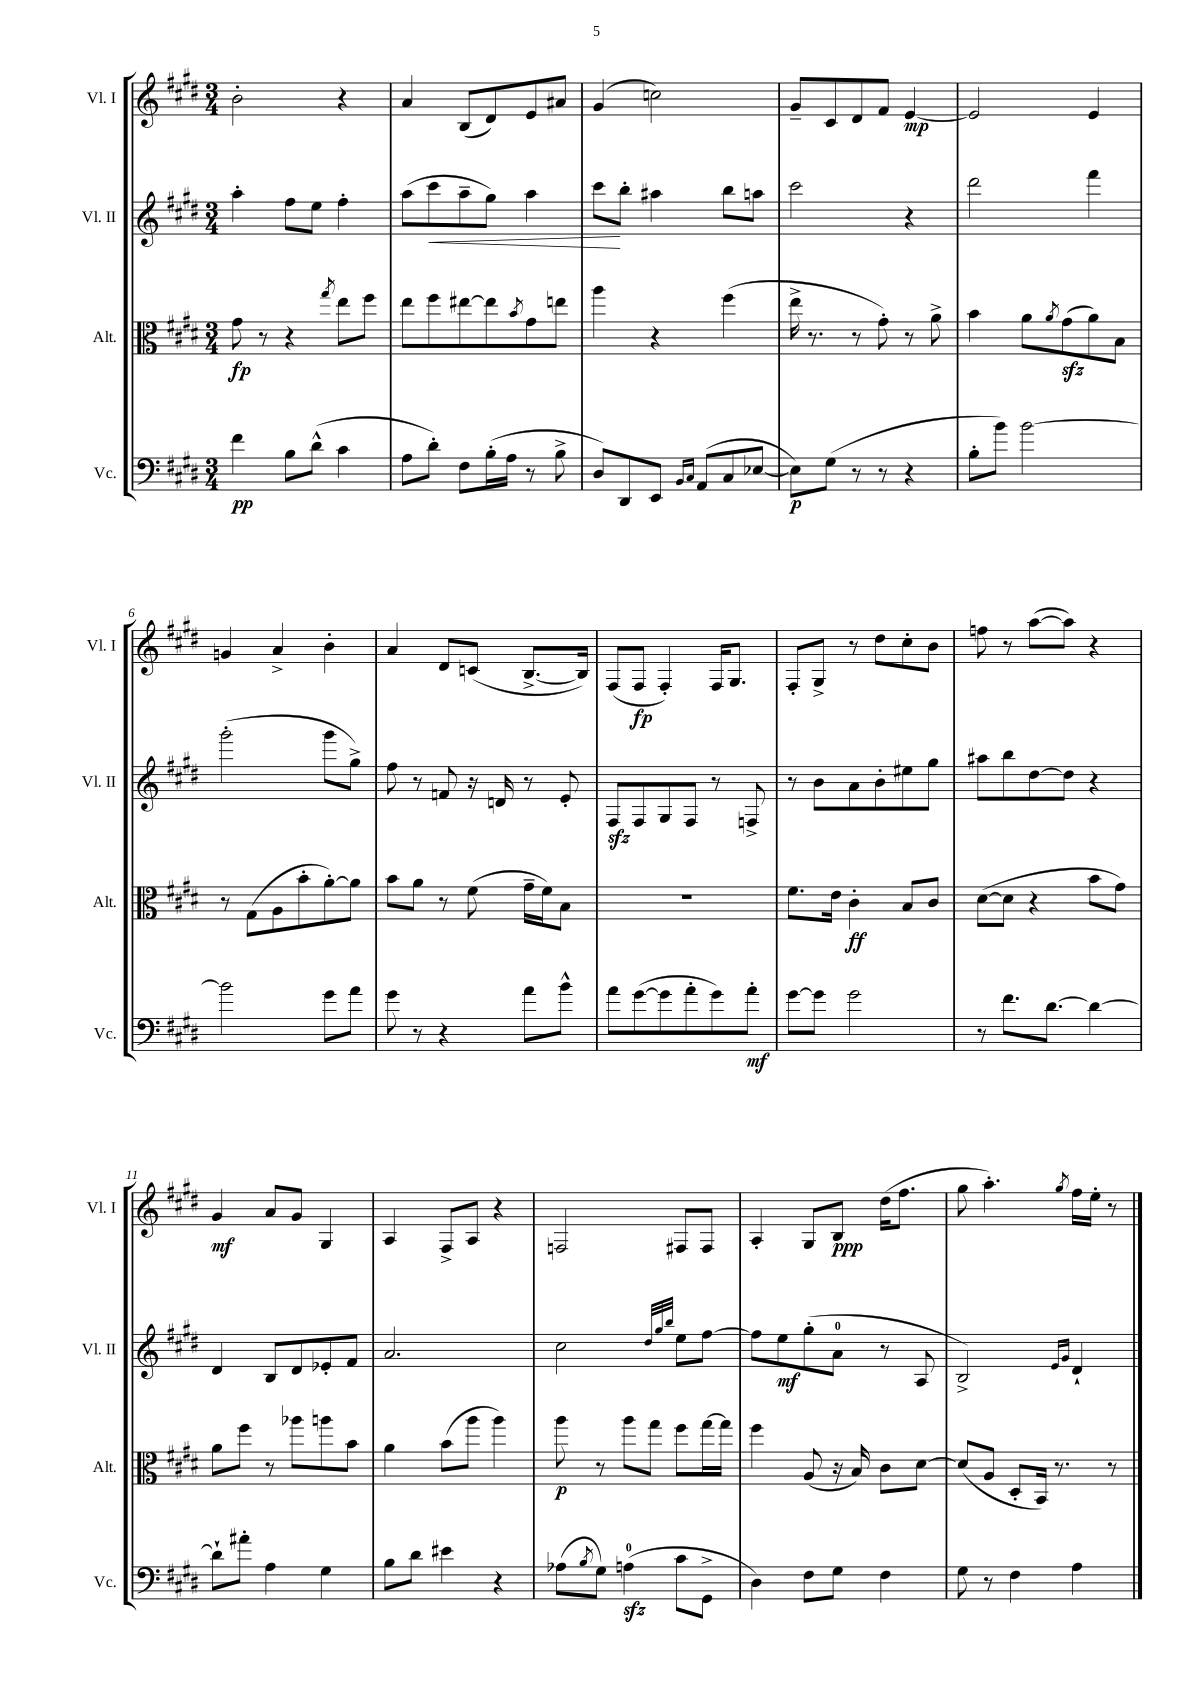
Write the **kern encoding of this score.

**kern	**kern	**kern	**kern
*staff4	*staff3	*staff2	*staff1
*clefF4	*clefC3	*clefG2	*clefG2
*k[f#c#g#d#]	*k[f#c#g#d#]	*k[f#c#g#d#]	*k[f#c#g#d#]
*M3/4	*M3/4	*M3/4	*M3/4
4f#\	8g#\	4aa'\	2b'\
.	8r	.	.
8B\L	4r	8ff#\L	.
(8d#^^\J	.	8ee\J	.
.	8qgg#/	.	.
4c#\	8ee\L	4ff#'\	4r
.	8ff#\J	.	.
=	=	=	=
8A\L	8ee\L	(8aa\L	4a/
8d#'\J)	8ff#\	8ccc#\	.
8F#\L	[8ee#\	8aa~\	(8B/L
(16B'\L	8ee#\]	8gg#\J)	8d#/)
16A\JJ	.	.	.
.	8qb/	.	.
8r	8g#\	4aa\	8e/
8B^\	8ee\J	.	8a#/J
=	=	=	=
8D#/L)	4aa\	8ccc#\L	(4g#/
8DD#/	.	8bb'\J	.
8EE/J	4r	4aa#\	2cc\)
16qqBB/LL	.	.	.
16qqC#/JJ	.	.	.
(8AA/L	.	.	.
8C#/	(4ff#\	8bb\L	.
[8E-/J	.	8aa\J	.
=	=	=	=
8E-\]L)	16ee^\	2ccc#\	8g#~/L
.	8.r	.	.
(8G#\J	.	.	8c#/
8r	8r	.	8d#/
8r	8g#'\)	.	8f#/J
4r	8r	4r	[4e/
.	8a^\	.	.
=	=	=	=
8B'\L	4b\	2ddd#\	2e/]
8b\J)	.	.	.
[2b\	8a\L	.	.
.	8qa/	.	.
.	(8g#\	.	.
.	8a\)	4fff#\	4e/
.	8B\J	.	.
=	=	=	=
2b\]	8r	(2ggg#'\	4g/
.	(8G#\L	.	.
.	8A\	.	4a^/
.	8b'\	.	.
8g#\L	[8a'\)	8ggg#\L	4b'\
8a\J	8a\]J	8gg#^\J)	.
=	=	=	=
8g#\	8b\L	8ff#\	4a/
8r	8a\J	8r	.
4r	8r	8f/	8d#/L
.	(8f#\	16r	(8c/J
.	.	16d/	.
8a\L	16g#~\LL	8r	[8.B^/L
.	16f#\J)	.	.
8b^^\J	8B\J	8e'/	.
.	.	.	16B/]Jk)
=	=	=	=
8a\L	2.r	8F#/L	(8F#/L
([8g#\	.	8F#/	8F#/J
8g#\]	.	8G#/	4F#'/)
8a'\	.	8F#/J	.
8g#\)	.	8r	16F#/LK
.	.	.	8.G#/J
8a'\J	.	8F^/	.
=	=	=	=
[8g#\L	8.f#\L	8r	8F#'/L
8g#\]J	.	8b\L	8G#^/J
.	16e\Jk	.	.
2g#\	4c#'\	8a\	8r
.	.	8b'\	8dd#\L
.	8B/L	8ee#\	8cc#'\
.	8c#/J	8gg#\J	8b\J
=	=	=	=
8r	([8d#\L	8aa#\L	8ff\
8.f#\L	8d#\]J	8bb\	8r
.	4r	[8dd#\	([8aa\L
[8.d#\J	.	.	.
.	.	8dd#\]J	8aa\]J)
4d#\_	8b\L	4r	4r
.	8g#\J)	.	.
=	=	=	=
8d#`\]L	8a\L	4d#/	4g#/
8a#'\J	8ff#\J	.	.
4A\	8r	8B/L	8a/L
.	8aa-\L	8d#/	8g#/J
4G#\	8aa\	8e-'/	4G#/
.	8b\J	8f#/J	.
=	=	=	=
8B\L	4a\	2.a/	4A/
8d#\J	.	.	.
4e#\	(8b\L	.	8F#^/L
.	8aa\J	.	8A/J
4r	4aa\)	.	4r
=	=	=	=
(8A-\L	8aa\	2cc#\	2F/
8qB/	.	.	.
8G#\J)	8r	.	.
(4A\	8aa\L	.	.
.	8gg#\J	.	.
.	.	32qqdd#/LLL	.
.	.	32qqgg#/	.
.	.	32qqbb/JJJ	.
8c#\L	8ff#\L	8ee\L	8F#/L
8GG#^\J	[16gg#\L	[8ff#\J	8F#/J
.	16gg#\]JJ	.	.
=	=	=	=
4D#\)	4ff#\	8ff#\]L	4A'/
.	.	8ee\	.
8F#\L	(8A/	(8gg#'\	8G#/L
8G#\J	16r	8a\J	8B/J
.	16B/)	.	.
4F#\	8c#\L	8r	(16dd#\LK
.	.	.	8.ff#\J
.	[8d#\J	8A/	.
=	=	=	=
8G#\	(8d#/]L	2B^/)	8gg#\
8r	8A/J	.	4.aa'\)
4F#\	8D#'/L	.	.
.	16BB/Jk)	.	.
.	8.r	.	.
.	.	16qqe/LL	.
.	.	16qqg#/JJ	8qgg#/
4A\	.	4d#`/	16ff#\LL
.	.	.	16ee'\JJ
.	8r	.	8r
==	==	==	==
*-	*-	*-	*-
